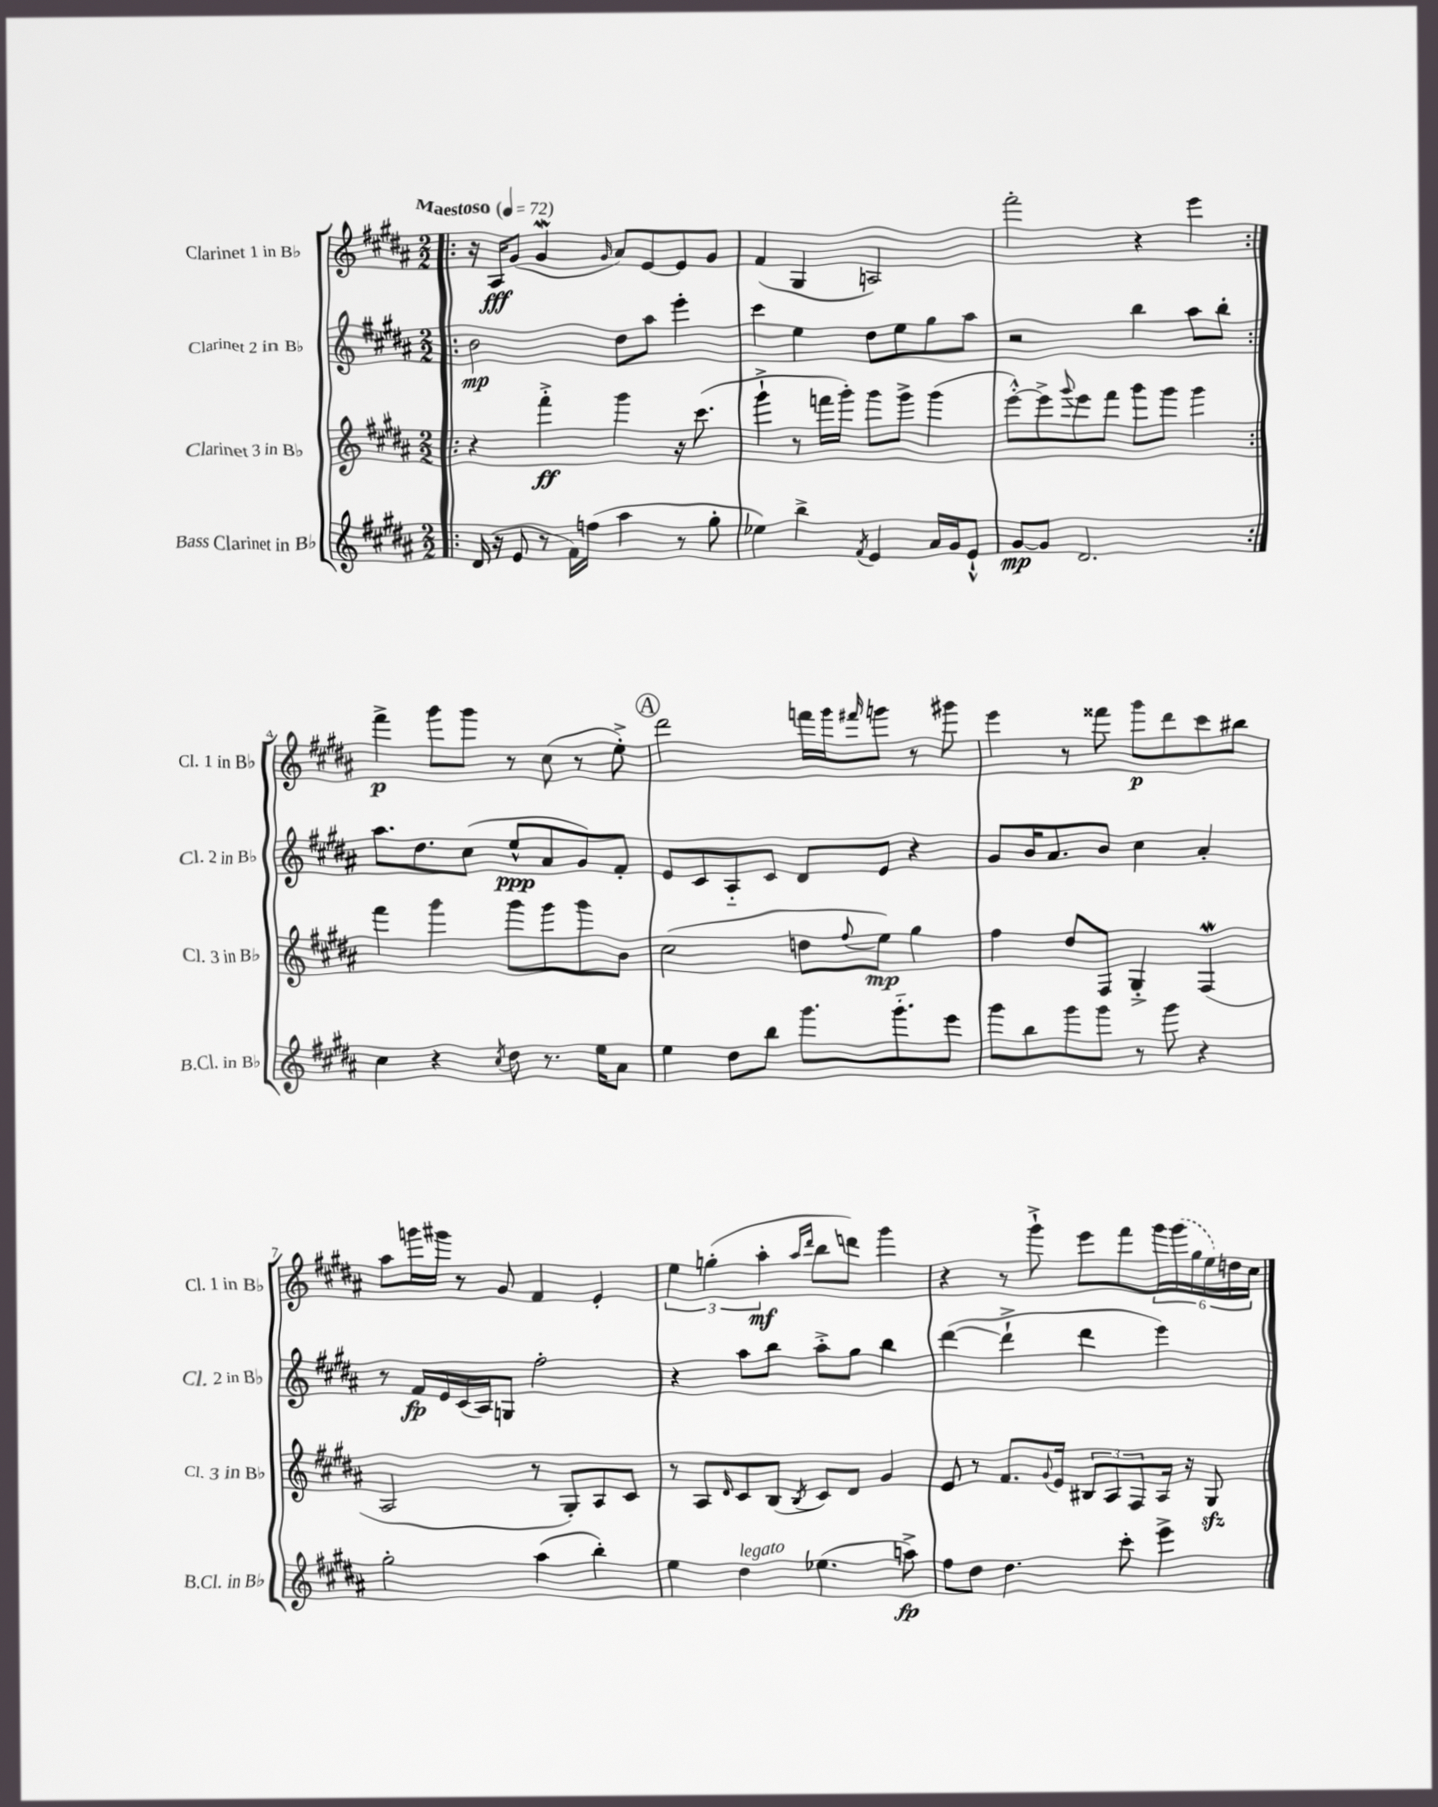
<<
\new StaffGroup <<
\new Staff = "s0" \with { instrumentName = "Clarinet 1 in Bb" shortInstrumentName = "Cl. 1 in Bb" } {
    \clef treble \key b \major \numericTimeSignature \time 2/2 \tempo "Maestoso" 4 = 72
    \repeat volta 2 { \bar ".|:" r16 ais16\fff gis'8( gis'4\mordent \grace { gis'16 } ais'8) e'8~ e'8 gis'8 |
    fis'4( gis4 a2) |
    fis'''2-. r4 e'''4 | }
    fis'''4->\p gis'''8 gis'''8 r8 cis''8( r8 e''8-.->) |
    \mark \markup { \circle "A" } dis'''2 f'''16 gis'''16 \grace { fis'''16 } g'''8 r8 gis'''8 |
    e'''4 r8 fisis'''8 gis'''8\p dis'''8 cis'''8 bis''8 |
    ais''8 g'''16 gis'''16 r8 gis'8 fis'4 e'4-. |
    \tuplet 3/2 { e''4 g''4-.( ais''4-.\mf } \grace { ais''16 dis'''16 } b''8 d'''8) gis'''4 |
    r4 r8 gis'''8-!-> e'''8 fis'''8 \tuplet 6/4 { gis'''16 \once \slurDashed gis'''16( gis''16 e''16) d''16 cis''16 } \bar "|." |
}
\new Staff = "s1" \with { instrumentName = "Clarinet 2 in Bb" shortInstrumentName = "Cl. 2 in Bb" } {
    \clef treble \key b \major \numericTimeSignature \time 2/2
    \repeat volta 2 { \bar ".|:" b'2\mp dis''8 ais''8 e'''4-. |
    cis'''4 e''4 dis''8 e''8 gis''8 ais''8 |
    r2 b''4 ais''8 b''8-. | }
    ais''8. dis''8. cis''8( e''8-^\ppp ais'8 gis'8) fis'8-. |
    \mark \markup { \circle "A" } e'8 cis'8 ais8-_ cis'8 dis'8 e'8 r4 |
    gis'8 b'16 ais'8. b'8 cis''4 ais'4-. |
    r8 fis'16\fp e'16 cis'16( ais16) g8 fis''2-. |
    r4 ais''8 b''8 ais''8-.-> gis''8 b''4 |
    dis'''4~( dis'''4-!-> dis'''4 e'''4) \bar "|." |
}
\new Staff = "s2" \with { instrumentName = "Clarinet 3 in Bb" shortInstrumentName = "Cl. 3 in Bb" } {
    \clef treble \key b \major \numericTimeSignature \time 2/2
    \repeat volta 2 { \bar ".|:" r4 fis'''4-.->\ff gis'''4 r16 cis'''8.( |
    gis'''4-!-> r8 f'''16 gis'''16-.) gis'''8 gis'''8-> gis'''4( |
    e'''8~-.-^) e'''8-> \appoggiatura { gis'''8 } e'''8 fis'''8 gis'''8 gis'''8 gis'''4 | }
    fis'''4 gis'''4 gis'''8 gis'''8 gis'''8 b'8 |
    \mark \markup { \circle "A" } cis''2( d''8 \appoggiatura { fis''8 } e''8\mp) gis''4 |
    fis''4 dis''8 fis8 gis4-.-> fis4\mordent( |
    ais2 r8 gis8-.) ais8 cis'8 |
    r8 ais8 \grace { dis'16 } cis'8 b8( \acciaccatura { b8 } cis'8) dis'8 gis'4 |
    e'8 r8 fis'8. \appoggiatura { gis'8 } e'16 \tuplet 3/2 { bis8 ais8 fis8 } ais16 r16 gis8\sfz \bar "|." |
}
\new Staff = "s3" \with { instrumentName = "Bass Clarinet in Bb" shortInstrumentName = "B.Cl. in Bb" } {
    \clef treble \key b \major \numericTimeSignature \time 2/2
    \repeat volta 2 { \bar ".|:" dis'16( r16 e'8 r8 fis'16) f''16( ais''4 r8 gis''8-. |
    ees''4) b''4-> \acciaccatura { fis'8 } e'4 ais'16 gis'16 e'8-!-^ |
    gis'8~\mp gis'8 dis'2. | }
    cis''4 r4 \acciaccatura { cis''8 } dis''8 r8. e''16 ais'8 |
    \mark \markup { \circle "A" } e''4 dis''8 b''8 gis'''8. gis'''8.-_ e'''8 |
    gis'''8 b''8 gis'''8 gis'''8 r8 gis'''8 r4 |
    gis''2-. ais''4( b''4-.) |
    e''4 dis''4^\markup { \italic "legato" } ees''4.( a''8->\fp) |
    fis''8 dis''8 dis''4. cis'''8-. e'''4-> \bar "|." |
}
>>
>>
